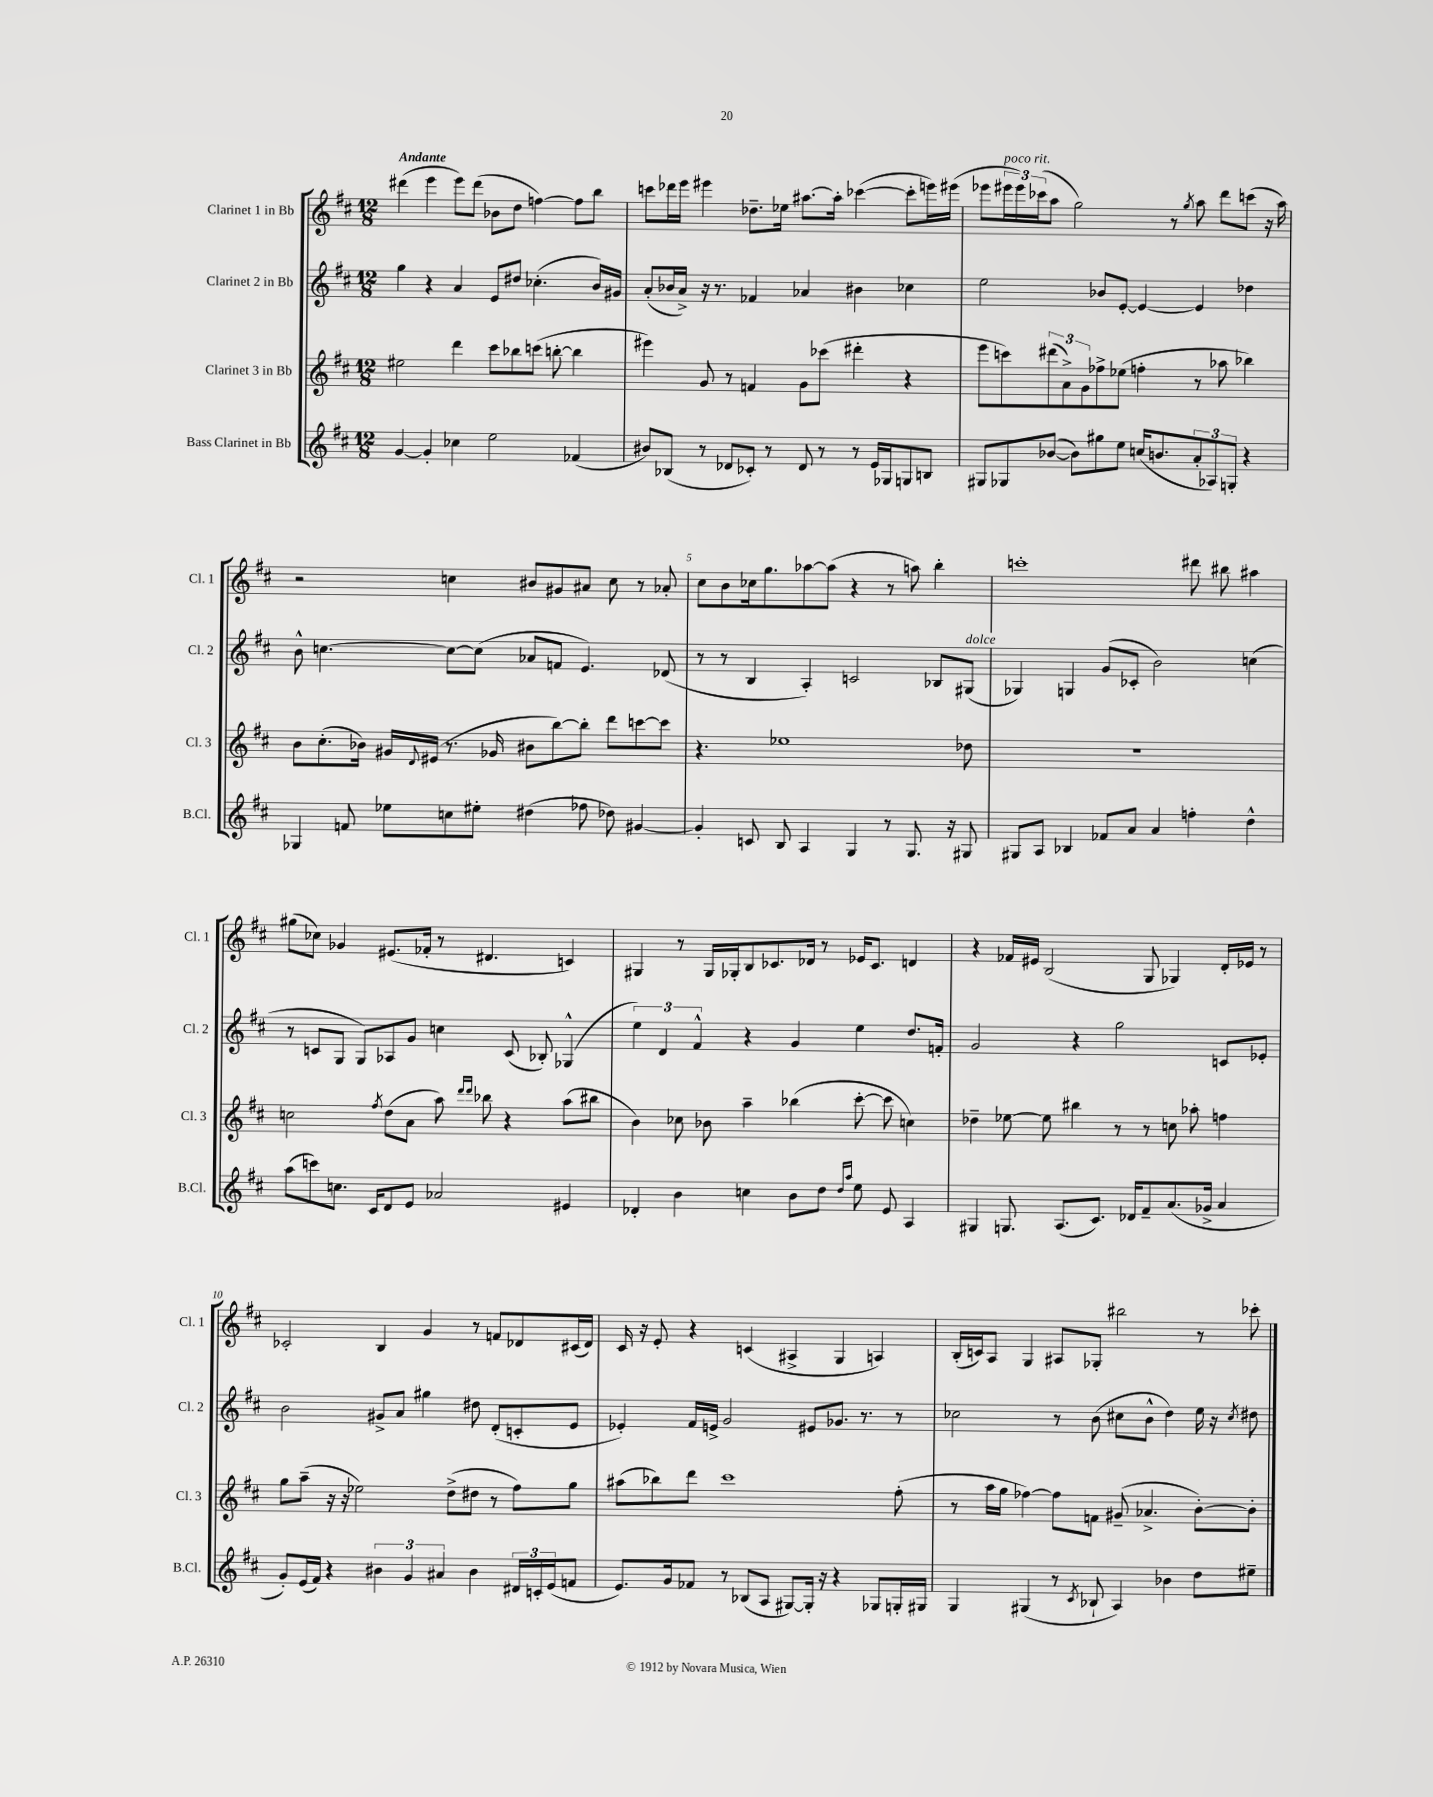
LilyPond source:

<<
\new StaffGroup <<
\new Staff = "s0" \with { instrumentName = "Clarinet 1 in Bb" shortInstrumentName = "Cl. 1" } {
    \clef treble \key d \major \numericTimeSignature \time 12/8 \tempo "Andante"
    dis'''4( e'''4 e'''8) dis'''8( bes'8 d''8 f''4~) f''8 b''8 |
    c'''8 des'''16 e'''16 eis'''4 des''8.-- ees''16 ais''8.~ ais''16-. ces'''4~( ces'''8-. e'''16) eis'''16( |
    ees'''8 \tuplet 3/2 { eis'''16^\markup { \italic "poco rit." } eis'''16) ces'''16( } a''8 g''2) r8 \acciaccatura { g''8 } a''8 d'''8 c'''8( r16 a''16) |
    r2 c''4 bis'8 gis'8 ais'8 c''8 r8 aes'8-. |
    cis''8 b'8 ces''16 g''8. aes''8~ aes''8( r4 r8 a''8) b''4-. |
    c'''1-. dis'''8 bis''8 ais''4 |
    gis''8( ces''8) ges'4 eis'8.( fes'16-. r8 dis'4. c'4) |
    gis4 r8 gis16 ges16-. b8 ces'8. des'16 r8 ees'16 ces'8. d'4 |
    r4 fes'16 eis'16 b2( g8 ges4) d'16-. ees'16 r8 |
    ces'2-. b4 g'4 r8 f'8 des'8 cis'16( des'16) |
    cis'16 r16 e'8-. r4 c'4( ais4-> g4 a4) |
    b16-.( c'16) a8 g4 ais8 ges8-. bis''2 r8 ces'''8-. \bar "|." |
}
\new Staff = "s1" \with { instrumentName = "Clarinet 2 in Bb" shortInstrumentName = "Cl. 2" } {
    \clef treble \key d \major \numericTimeSignature \time 12/8
    g''4 r4 a'4 e'8 dis''8 ces''4.-.( b'16) gis'16 |
    a'8-.( bes'16 a'16->) r16 r8. fes'4 aes'4 bis'4 ces''4 |
    e''2 bes'8 e'8~-. e'4~ e'4 des''4 |
    b'8-^ c''4.~ c''8~ c''8( aes'8 f'8 e'4.) des'8( |
    r8 r8 b4 a4-.) c'2 bes8 gis8^\markup { \italic "dolce" }( |
    ges4) g4 g'8( ces'8-. b'2) c''4( |
    r8 c'8 g8 g8) aes8 g'8 c''4 c'8( bes8-.) ges4-^( |
    \tuplet 3/2 { e''4) d'4 fis'4-^ } r4 g'4 e''4 d''8. f'16-. |
    g'2 r4 g''2 c'8 ees'8-. |
    b'2 gis'8-> a'8 gis''4 dis''8 d'8-.( c'8-. e'8 |
    ees'4-.) fis'16 e'16-> g'2 eis'8 ges'8. r8. r8 |
    ces''2 r8 b'8( cis''8 b'8-^ d''4) e''16 r16 \acciaccatura { cis''8 } dis''8 \bar "|." |
}
\new Staff = "s2" \with { instrumentName = "Clarinet 3 in Bb" shortInstrumentName = "Cl. 3" } {
    \clef treble \key d \major \numericTimeSignature \time 12/8
    eis''2 d'''4 cis'''8 bes''8 c'''8( b''8~-. b''4 |
    eis'''4) g'8 r8 f'4 g'8 ces'''8( dis'''4-. r4 |
    e'''8 c'''8) \tuplet 3/2 { dis'''8( a'8->) g'8 } fes''8-> ees''8( f''4-. r8 aes''8 bes''4) |
    b'8 cis''8.-.( bes'16) gis'16 \appoggiatura { d'8 } eis'16( r8. ges'16 bis'8 b''8~) b''8-. d'''8 c'''8~ c'''8 |
    r4. ees''1 des''8 |
    R1. |
    c''2 \acciaccatura { fis''8 } d''8( a'8 a''8) \grace { d'''16 d'''16 } bes''8 r4 a''8( bis''8 |
    b'4) ces''8 bes'8 a''4-- bes''4( cis'''8~-. cis'''8 c''4) |
    des''4-- ees''8~ ees''8 bis''4 r8 r8 c''8 aes''8-. f''4 |
    g''8 a''8--( r16 r16 ees''2) d''8->( dis''8 r8 fis''8) g''8 |
    ais''8( bes''8) d'''8 cis'''1 fis''8-.( |
    r8 a''16 g''16 fes''4~) fes''8 f'8 gis'8--( aes'4.-> b'8~-.) b'8-. \bar "|." |
}
\new Staff = "s3" \with { instrumentName = "Bass Clarinet in Bb" shortInstrumentName = "B.Cl." } {
    \clef treble \key d \major \numericTimeSignature \time 12/8
    g'4~ g'4-. ces''4 e''2 fes'4( |
    bis'8) bes8( r8 des'8 ces'8-.) r8 des'8 r8 r8 e'16 ges16 g8 b8 |
    gis8 ges8 bes'8~( bes'8) gis''8 e''8 c''16( b'8. \tuplet 3/2 { a'8-. aes8) g8-. } r4 |
    ges4 f'8 ees''8 c''8 eis''8-. dis''4( fes''8 des''8) gis'4~ |
    gis'4-. c'8 b8 a4 g4 r8 g8. r16 gis8 |
    gis8 a8 bes4 fes'8 a'8 a'4 f''4-. d''4-^ |
    a''8( c'''8) c''8. cis'16 d'8 e'8 aes'2 eis'4 |
    des'4-. b'4 c''4 b'8 d''8 \grace { d''16 a''16 } e''8 e'8 a4 |
    gis4 g8. a8.( cis'8.) des'16 fis'8-- a'8.( ges'16-> a'4 |
    g'8-.) e'16( fis'16) r4 \tuplet 3/2 { bis'4 g'4 ais'4 } bis'4 \tuplet 3/2 { dis'16 c'16-. e'16( } f'8 |
    e'8.) g'16 fes'8 r8 bes8( a8 gis8~) gis16-. r16 r4 ges8 g16-. gis16 |
    g4 gis4( r8 \acciaccatura { cis'8 } bes8-! a4) bes'4 d''8 eis''8-- \bar "|." |
}
>>
>>
\layout { \context { \Score \override BarNumber.break-visibility = ##(#f #t #t) barNumberVisibility = #(every-nth-bar-number-visible 5) } }
